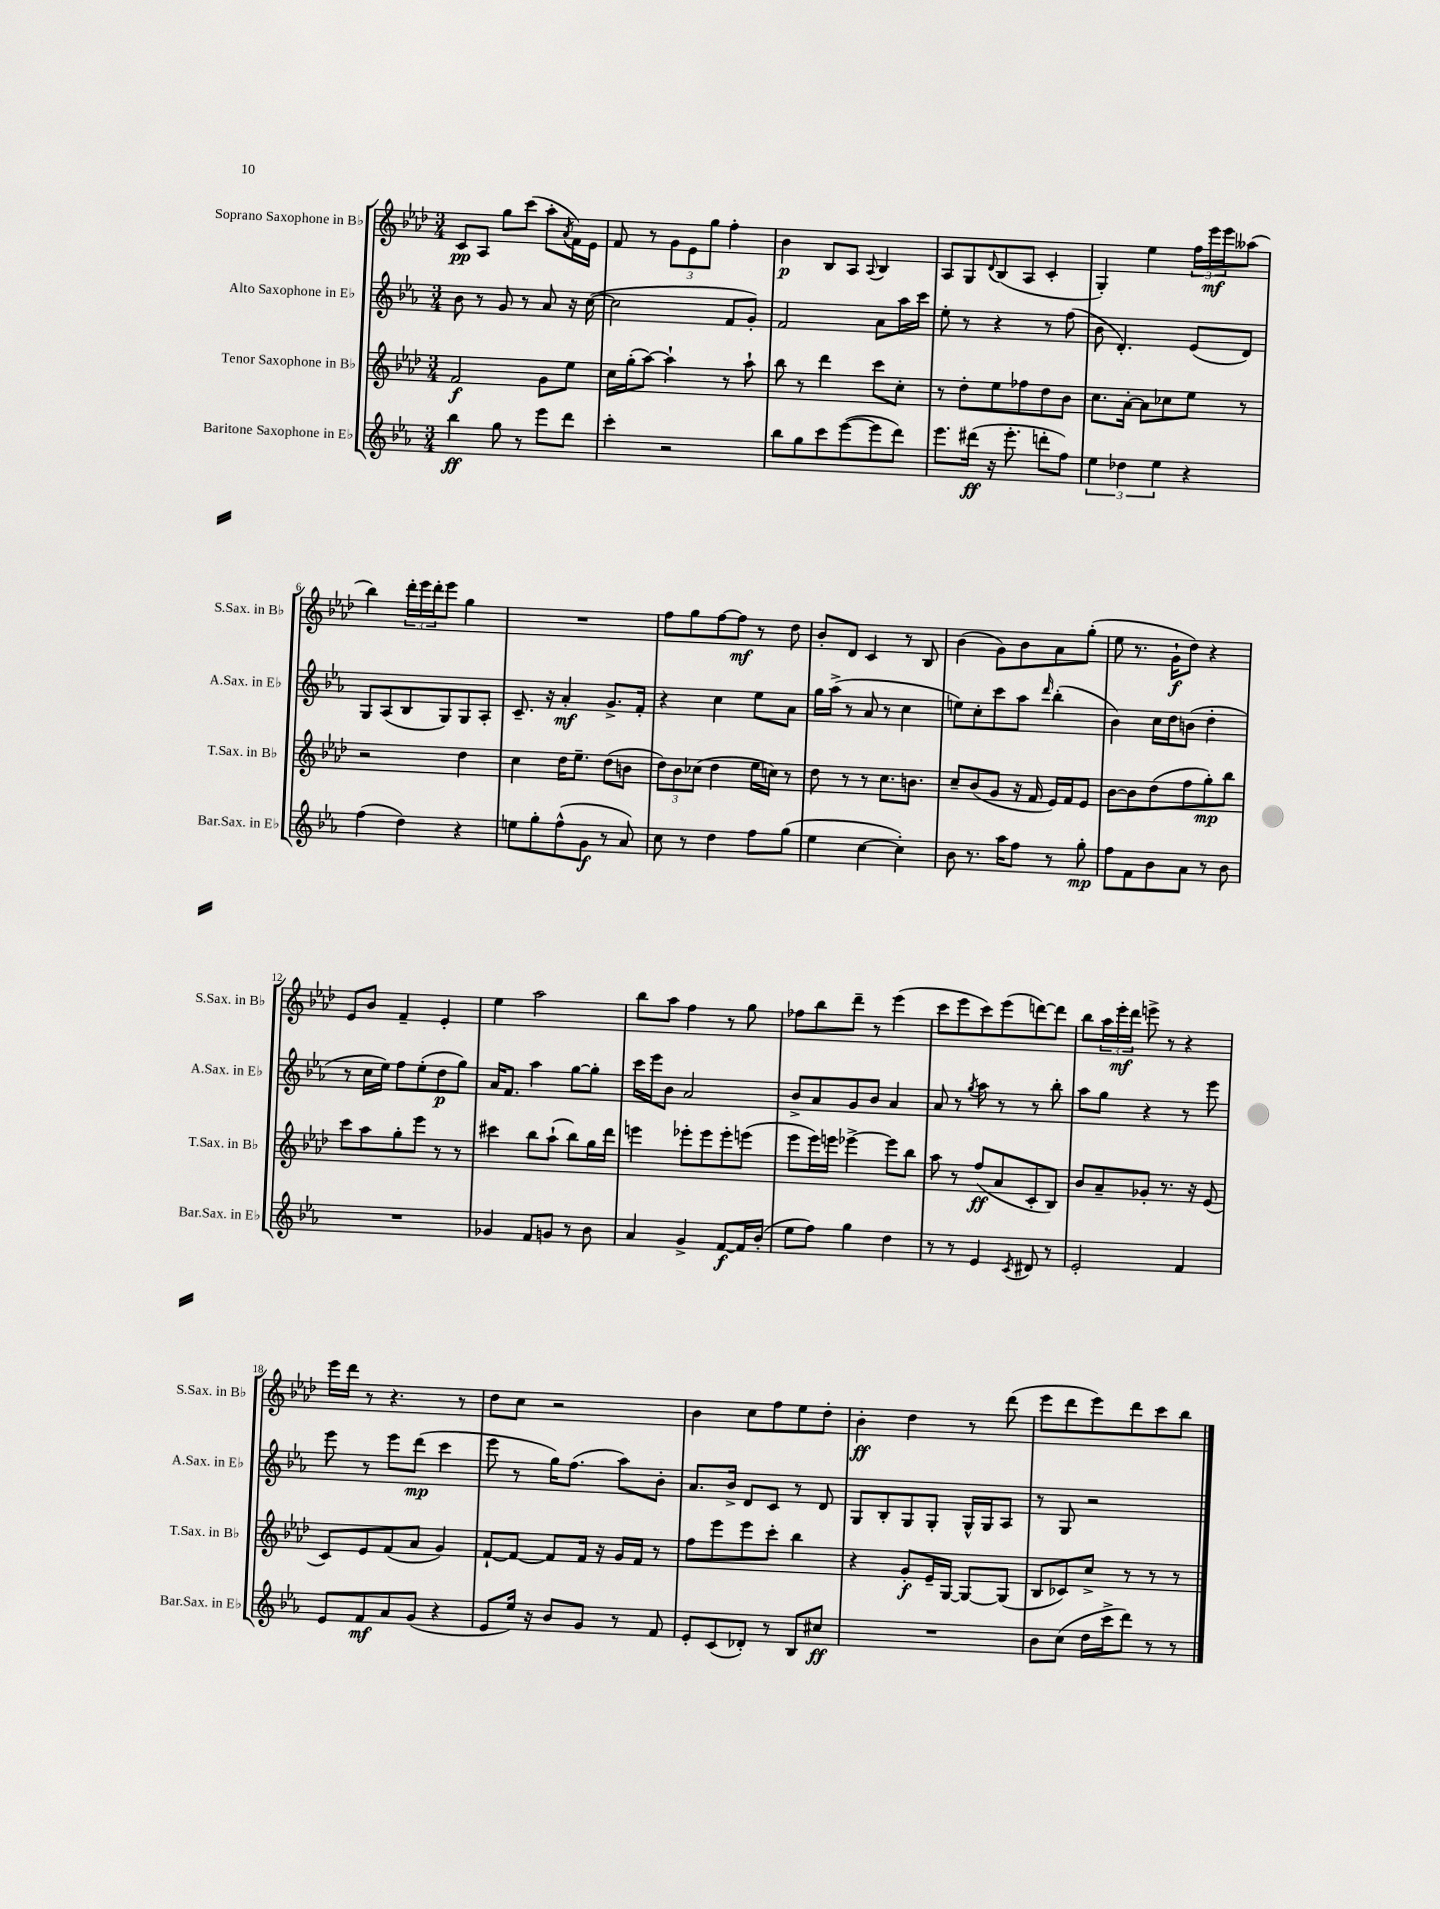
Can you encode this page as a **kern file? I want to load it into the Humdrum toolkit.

**kern	**dynam	**kern	**dynam	**kern	**dynam	**kern	**dynam
*part4	*part4	*part3	*part3	*part2	*part2	*part1	*part1
*staff4	*staff4	*staff3	*staff3	*staff2	*staff2	*staff1	*staff1
*I"Baritone Saxophone in E♭	*	*I"Tenor Saxophone in B♭	*	*I"Alto Saxophone in E♭	*	*I"Soprano Saxophone in B♭	*
*I'Bar.Sax. in E♭	*	*I'T.Sax. in B♭	*	*I'A.Sax. in E♭	*	*I'S.Sax. in B♭	*
*clefG2	*	*clefG2	*	*clefG2	*	*clefG2	*
*k[b-e-a-]	*	*k[b-e-a-d-]	*	*k[b-e-a-]	*	*k[b-e-a-d-]	*
*M3/4	*	*M3/4	*	*M3/4	*	*M3/4	*
=1	=1	=1	=1	=1	=1	=1	=1
4bb-\	ff	2f/	f	8b-\	.	8c/L	pp
.	.	.	.	8r	.	8A-/J	.
8gg\	.	.	.	8g/	.	8gg\L	.
8r	.	.	.	8r	.	(8ccc\J	.
8eee-\L	.	8g\L	.	8a-/	.	8aa-'\L	.
.	.	.	.	.	.	8qa-/	.
8ddd\J	.	8ee-\J	.	16r	.	16f\L)	.
.	.	.	.	([16cc\	.	16e-\JJ	.
=2	=2	=2	=2	=2	=2	=2	=2
4ccc'\	.	16cc\LL	.	2cc\]	.	8f/	.
.	.	(16gg'\J	.	.	.	.	.
.	.	[8aa-\J)	.	.	.	8r	.
2r	.	4aa-`\]	.	.	.	12g\L	.
.	.	.	.	.	.	12e-\	.
.	.	.	.	.	.	12gg\J	.
.	.	8r	.	8f/L	.	4ff'\	.
.	.	8aa-`\	.	8g'/J)	.	.	.
=3	=3	=3	=3	=3	=3	=3	=3
8bb-\L	.	8bb-\	.	2f/	.	4b-\	p
8gg\	.	8r	.	.	.	.	.
8ccc\	.	4ddd-\	.	.	.	8B-/L	.
([8eee-\	.	.	.	.	.	8A-/J	.
.	.	.	.	.	.	8qqA-/	.
8eee-\]	.	8ccc\L	.	8a-\L	.	4B-/	.
8ddd\J)	.	8cc'\J	.	16aa-\L	.	.	.
.	.	.	.	16ccc\JJ	.	.	.
=4	=4	=4	=4	=4	=4	=4	=4
8.eee-\L	.	8r	.	8ee-'\	.	8A-/L	.
.	.	8dd-'\L	.	8r	.	8G/	.
(16ddd#X\Jk	ff	.	.	.	.	.	.
.	.	.	.	.	.	8qqd-/	.
16r	.	8ee-\	.	4r	.	(8B-/	.
8.eee-'\	.	.	.	.	.	.	.
.	.	8ff-X\	.	.	.	8A-/J	.
8dddn'\L	.	8dd-\	.	8r	.	4c'/	.
8ff\J)	.	8b-\J	.	(8ff\	.	.	.
=5	=5	=5	=5	=5	=5	=5	=5
6ee-\	.	8.cc\L	.	8b-\	.	4G'/)	.
.	.	.	.	4.d'/)	.	.	.
6dd-X\	.	.	.	.	.	.	.
.	.	[16a-'\Jk	.	.	.	.	.
.	.	8a-\L]	.	.	.	4ee-\	.
6ee-\	.	.	.	.	.	.	.
.	.	8cc-X\	.	.	.	.	.
4r	.	8ee-\J	.	(8e-/L	.	24ff\LL	.
.	.	.	.	.	.	24eee-\	mf
.	.	.	.	.	.	24eee-\J	.
.	.	8r	.	8d/J)	.	(8aa--X\J	.
!!LO:LB:g=z
=6	=6	=6	=6	=6	=6	=6	=6
(4ff\	.	2r	.	8G/L	.	4bb-\)	.
.	.	.	.	(8A-/	.	.	.
4dd\)	.	.	.	8B-/	.	24ddd-'\LL	.
.	.	.	.	.	.	24eee-\	.
.	.	.	.	.	.	24ddd-'\J	.
.	.	.	.	8G/)	.	8eee-\J	.
4r	.	4dd-\	.	8G/	.	4gg\	.
.	.	.	.	8A-'/J	.	.	.
=7	=7	=7	=7	=7	=7	=7	=7
8een\L	.	4cc\	.	8.c~/	.	2.r	.
8gg'\	.	.	.	.	.	.	.
.	.	.	.	16r	.	.	.
(8ff^^\	.	16dd-\KL	.	4a-'/	mf	.	.
.	.	8.ee-~\J	.	.	.	.	.
8g\J	f	.	.	.	.	.	.
8r	.	(8dd-\L	.	8.g^/L	.	.	.
8a-/)	.	8bn\J	.	.	.	.	.
.	.	.	.	16f'/Jk	.	.	.
=8	=8	=8	=8	=8	=8	=8	=8
8cc\	.	12dd-\L)	.	4r	.	8ff\L	.
.	.	12b-\	.	.	.	.	.
8r	.	.	.	.	.	8gg\	.
.	.	(12cc-X\J	.	.	.	.	.
4dd\	.	4dd-\	.	4cc\	.	[8ff\	.
.	.	.	.	.	.	8ff\J]	mf
8ff\L	.	16ee-\LL	.	8ee-\L	.	8r	.
.	.	16ccn\JJ)	.	.	.	.	.
(8gg\J	.	8r	.	8a-\J	.	8dd-\	.
=9	=9	=9	=9	=9	=9	=9	=9
4ee-\	.	8dd-\	.	16gg\LL	.	8b-'/L	.
.	.	.	.	(16aa-^\JJ	.	.	.
.	.	8r	.	8r	.	8d-/J	.
[4cc\	.	8r	.	8a-/	.	4c/	.
.	.	8.cc\L	.	8r	.	.	.
4cc'\])	.	.	.	4cc\	.	8r	.
.	.	8.bn\J	.	.	.	.	.
.	.	.	.	.	.	8B-/	.
=10	=10	=10	=10	=10	=10	=10	=10
8b-\	.	8cc~/L	.	8een\L)	.	(4b-\	.
8.r	.	(8b-/	.	8cc'\	.	.	.
.	.	8g/J	.	8ccc\	.	8g\L)	.
16aa-\KL	.	.	.	.	.	.	.
8ff\J	.	16r	.	8aa-\J	.	8b-\	.
.	.	16f/	.	.	.	.	.
.	.	.	.	16qqddd/	.	.	.
8r	.	16e-/LL)	.	(4bb-'\	.	8a-\	.
.	.	16f/J	.	.	.	.	.
8gg'\	mp	8e-/J	.	.	.	(8gg'\J	.
=11	=11	=11	=11	=11	=11	=11	=11
8ff\L	.	[8b-\L	.	4b-\)	.	8ee-\	.
8f\	.	8b-\]	.	.	.	8.r	.
8b-\	.	(8dd-\	.	16cc\LL	.	.	.
.	.	.	.	16dd\J	.	16g`\KL	f
8a-\J	.	8ff\	.	(8bn\J	.	8dd-\J)	.
8r	.	8gg'\)	mp	4dd'\	.	4r	.
8b-\	.	8bb-\J	.	.	.	.	.
!!LO:LB:g=z
=12	=12	=12	=12	=12	=12	=12	=12
2.r	.	8ccc\L	.	8r	.	8e-/L	.
.	.	8aa-\	.	16cc\LL	.	8b-/J	.
.	.	.	.	16ee-\JJ)	.	.	.
.	.	8gg'\	.	8ff\L	.	4f~/	.
.	.	8eee-\J	.	(8ee-'\	.	.	.
.	.	8r	.	8dd\	p	4e-'/	.
.	.	8r	.	8gg\J)	.	.	.
=13	=13	=13	=13	=13	=13	=13	=13
4g-X/	.	4ccc#X\	.	16a-/KL	.	4ee-\	.
.	.	.	.	8.f/J	.	.	.
8f/L	.	8bb-\L	.	4aa-\	.	2aa-\	.
8gn/J	.	(8aa-`\J	.	.	.	.	.
8r	.	8bb-\L)	.	[8gg\L	.	.	.
8b-\	.	16gg\L	.	8gg'\J]	.	.	.
.	.	16ddd-\JJ	.	.	.	.	.
=14	=14	=14	=14	=14	=14	=14	=14
4a-/	.	4eeen\	.	16ccc\LL	.	8bb-\L	.
.	.	.	.	16eee-\J	.	.	.
.	.	.	.	8b-\J	.	8aa-\J	.
4g^/	.	8eee-X'\L	.	2a-/	.	4ff\	.
.	.	8eee-\	.	.	.	.	.
[8f/L	f	8eee-'\	.	.	.	8r	.
16f/L]	.	(8eeen\J	.	.	.	8gg\	.
(16b-'/JJ	.	.	.	.	.	.	.
=15	=15	=15	=15	=15	=15	=15	=15
8ee-\L	.	8eee-\L	.	8b-^/L	.	8ff-X\L	.
8ff\J)	.	16eee-\L)	.	8a-/	.	8bb-\	.
.	.	16eeen\JJ	.	.	.	.	.
4gg\	.	[4eee-X^\	.	8g/	.	8ddd-~\J	.
.	.	.	.	8b-/J	.	8r	.
4dd\	.	8eee-\L]	.	4a-/	.	(4eee-\	.
.	.	8bb-\J	.	.	.	.	.
=16	=16	=16	=16	=16	=16	=16	=16
8r	.	8aa-\	.	8a-/	.	8ccc\L	.
8r	.	8r	.	8r	.	8eee-\	.
.	.	.	.	8qgg/	.	.	.
4e-/	.	(8ff/L	ff	8aa-\	.	8ccc\)	.
.	.	8a-/	.	8r	.	(8eee-\	.
8qc/	.	.	.	.	.	.	.
8d#X/	.	8c'/	.	8r	.	[8dddn\)	.
8r	.	8B-/J)	.	8bb-'\	.	8ddd\J]	.
=17	=17	=17	=17	=17	=17	=17	=17
2e-'/	.	8b-/L	.	8aa-\L	.	8bb-\L	.
.	.	8a-~/	.	8gg\J	.	24aa-\L	.
.	.	.	.	.	.	24eee-'\	mf
.	.	.	.	.	.	24ddd-\JJ	.
.	.	8g-X'/J	.	4r	.	8eeen^\	.
.	.	8.r	.	.	.	8r	.
4f/	.	.	.	8r	.	4r	.
.	.	16r	.	.	.	.	.
.	.	(8e-/	.	8eee-\	.	.	.
!!LO:LB:g=z
=18	=18	=18	=18	=18	=18	=18	=18
8e-/L	.	8c/L)	.	8eee-\	.	16eee-\LL	.
.	.	.	.	.	.	16ddd-\JJ	.
8f/	mf	8e-/	.	8r	.	8r	.
8a-/	.	(8f/	.	8eee-\L	.	4.r	.
(8g/J	.	8a-/J	.	(8ddd\J	mp	.	.
4r	.	4g/)	.	4ccc\	.	.	.
.	.	.	.	.	.	8r	.
=19	=19	=19	=19	=19	=19	=19	=19
8e-/L	.	[8f`/L	.	8eee-\	.	8dd-\L	.
16ee-/Jk)	.	8f/J_	.	8r	.	8cc\J	.
16r	.	.	.	.	.	.	.
8b-/L	.	8f/L]	.	16gg\KL)	.	2r	.
.	.	.	.	(8.ff\J	.	.	.
8g/J	.	16f/Jk	.	.	.	.	.
.	.	16r	.	.	.	.	.
8r	.	16g/LL	.	8aa-\L)	.	.	.
.	.	16f/JJ	.	.	.	.	.
8f/	.	8r	.	8b-'\J	.	.	.
=20	=20	=20	=20	=20	=20	=20	=20
8e-'/L	.	8ff\L	.	8.a-/L	.	4b-\	.
(8c/	.	8eee-\	.	.	.	.	.
.	.	.	.	16b-^/Jk	.	.	.
8d-X'/J)	.	8eee-\	.	8d/L	.	8cc\L	.
8r	.	8ccc'\J	.	8c/J	.	8ff\	.
8B-/L	.	4bb-\	.	8r	.	8ee-\	.
8cc#X/J	ff	.	.	8d/	.	8dd-'\J	.
=21	=21	=21	=21	=21	=21	=21	=21
2.r	.	4r	.	8G/L	.	4b-'\	ff
.	.	.	.	8B-'/	.	.	.
.	.	8g'/L	f	8G/	.	4dd-\	.
.	.	16e-~/L	.	8G'/J	.	.	.
.	.	[16G/JJ	.	.	.	.	.
.	.	8G/L_	.	16G^^/LL	.	8r	.
.	.	.	.	16G/J	.	.	.
.	.	(8G/J]	.	8A-/J	.	(8ddd-\	.
=22	=22	=22	=22	=22	=22	=22	=22
8b-\L	.	8B-/L	.	8r	.	8eee-\L	.
(8cc\J	.	8c-X/)	.	8G/	.	8ddd-\	.
16dd\LL	.	8cc^/J	.	2r	.	8eee-\)	.
16ccc^\J	.	.	.	.	.	.	.
8ddd\J)	.	8r	.	.	.	8ddd-\	.
8r	.	8r	.	.	.	8ccc\	.
8r	.	8r	.	.	.	8bb-\J	.
==	==	==	==	==	==	==	==
*-	*-	*-	*-	*-	*-	*-	*-
